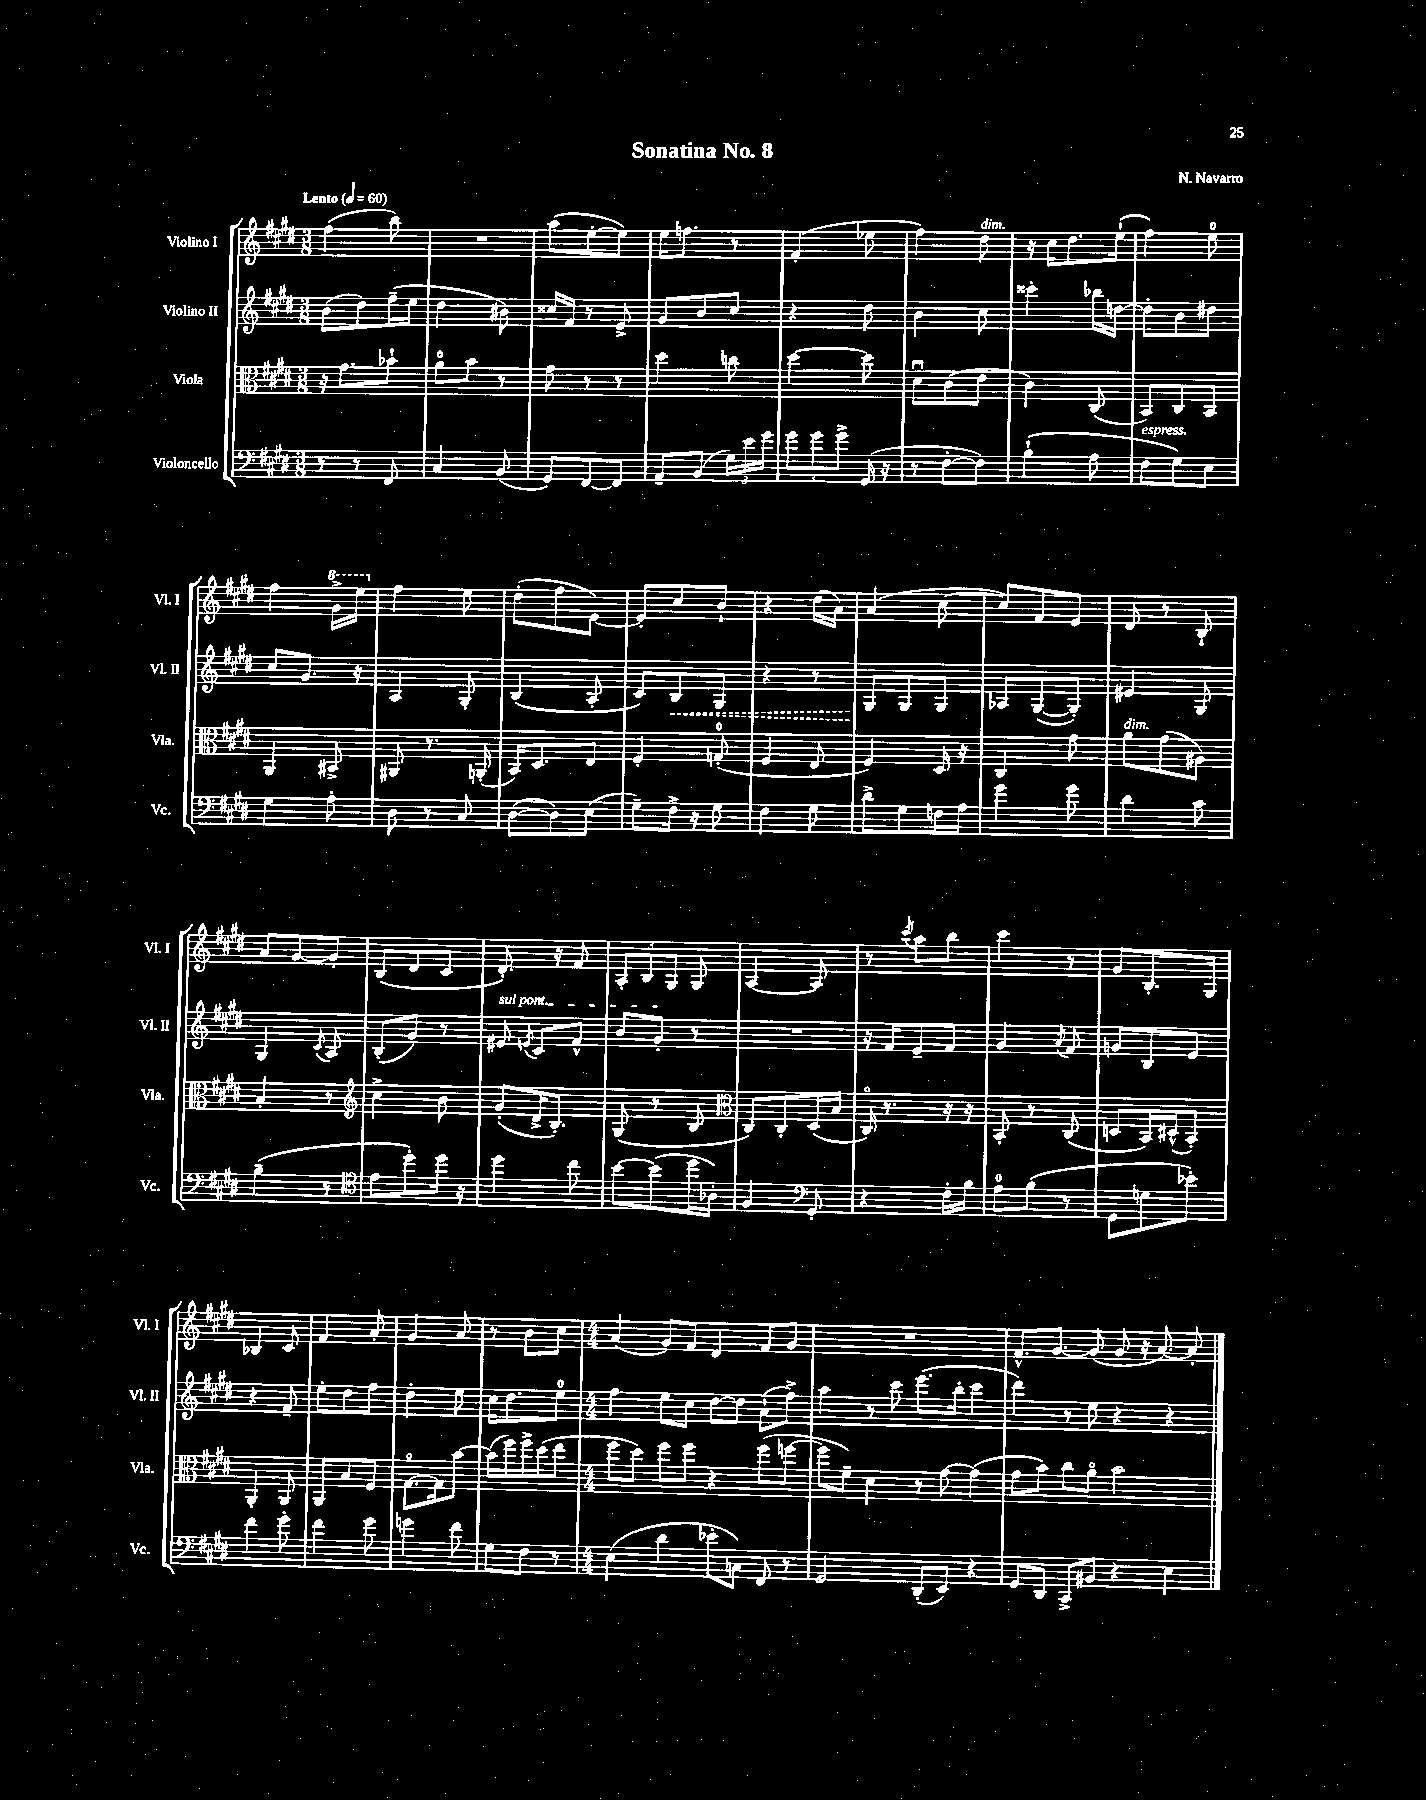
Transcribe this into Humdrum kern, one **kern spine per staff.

**kern	**kern	**kern	**kern
*staff4	*staff3	*staff2	*staff1
*clefF4	*clefC3	*clefG2	*clefG2
*k[f#c#g#d#]	*k[f#c#g#d#]	*k[f#c#g#d#]	*k[f#c#g#d#]
*M3/8	*M3/8	*M3/8	*M3/8
*MM60	*MM60	*MM60	*MM60
8r	16r	(8b	(4ff#
.	8.g#	.	.
8r	.	8dd#)	.
8FF#	8b-`	(16ff#~	8bb)
.	.	16ee	.
=	=	=	=
4C#	8a	4dd#	4.r
.	8b	.	.
(8BB	8r	8b#)	.
=	=	=	=
8GG#)	8g#	16cc##	(8aa
.	.	16f#	.
[8FF#	8r	8r	[8ee'
8FF#]	8r	8e^	8ee])
=	=	=	=
8AA~	4dd#	8g#	16ee
.	.	.	8.ff
(8BB	.	8b	.
24G#)	8cc	8cc#	8r
24e	.	.	.
24g#	.	.	.
=	=	=	=
12g#	[4dd#	4r	(4f#'
12g#	.	.	.
12g#^	.	.	.
(16GG#	8dd#]	8dd#	8ee-
16r	.	.	.
=	=	=	=
8r	8d#u	4b	4ff#)
[8F#'	(8c#	.	.
8F#])	8e	8cc#	8dd#
=	=	=	=
(4B`	4c#)	4ccc##'	16r
.	.	.	16cc#
.	.	.	8.dd#
8A	(8C#	16bb-	.
.	.	[16dd	(16ee`
=	=	=	=
8F#	8BB)	8dd']	4ff#)
8G#)	8C#	8b	.
8E	8BB	8dd#	8ee
=	=	=	=
4G#	4AA	8cc#	4ff#
.	.	8.g#	.
8A'	8BB#^	.	16gg#^
.	.	16r	16eee
=	=	=	=
8D#	8AA#	4A	4ff#
8r	8.r	.	.
8C#	.	8G#'	8ee
.	(16AA'	.	.
=	=	=	=
([8D#	16BB)	(4B	(8dd#'
.	8.D#	.	.
8D#])	.	.	8ff#
(8E	8E	8A'	[8e)
=	=	=	=
8G#~)	4F#'	8c#)	8e']
16F#^	.	8B	8cc#
16r	.	.	.
8G#	(8G'	8G#	8b`
=	=	=	=
4F#	4F#	4r	4r
8G#	8E	8r	(16dd#
.	.	.	16a)
=	=	=	=
8d#^	4F#)	8G#	(4a
8G#	.	8G#	.
16F	16D#	8G#	[8cc#
16A	16r	.	.
=	=	=	=
4g#	4C#	8A-	8cc#])
.	.	([8G#	8f#
8g#	8g#	8G#'])	8e
=	=	=	=
4d#	8a	4e#	8d#
.	(8g#	.	8r
8c#	8A#)	8G#	8B`
=	=	=	=
(4B~	4B'	4G#	8a
.	.	.	[8g#
.	.	8qc#	.
8r	8r	8A	8g#']
=	=	=	=
*clefC4	*clefG2	*	*
8e	4cc#^	(8B'	(8B
8dd#')	.	8g#)	8d#
16dd#	8b	8r	8c#
16r	.	.	.
=	=	=	=
4dd#	(8g#'	8e#	8.d#')
.	.	8qe	.
.	16d#^	8c#	.
.	8.B')	.	16r
8cc#	.	8f#^^	8f#
=	=	=	=
[8b	(8G#	8b	12A'
.	.	.	12B
(8b]	8r	8g#'	.
.	.	.	12G#
16dd#	8B	8r	8G#
16A-')	.	.	.
=	=	=	=
*	*clefC3	*	*
4F#	8C#)	4.r	[4A
.	8C#'	.	.
*clefF4	*	*	*
8GG#'	(16D#	.	8A]
.	16B	.	.
=	=	=	=
4r	16C#o)	16r	8r
.	8.r	16f#	.
.	.	.	8qccc#
.	.	8e~	8aa
16F#'	16r	8f#	8bb
16B	16r	.	.
=	=	=	=
8A	8BB'	4g#	4ccc#
(8B	8r	.	.
.	.	8qa	.
8r	(8C#	8f#	8r
=	=	=	=
8GG#	8D	8g	8g#
8G	16BB)	8B	8.B'
.	(16D#^^	.	.
8e-')	8BB')	8e	.
.	.	.	16G#
=	=	=	=
4f#	4AA'	4r	4B-
8g#'	8AA	8f#~	8c#
=	=	=	=
4f#	8AA	8ee'	4f#
.	8B	8dd#	.
8g#	8F#	8ff#	8a'
=	=	=	=
4g	[8.G#o	4dd#'	4g#
.	16G#]	.	.
8f#	[8b	8ee	8a
=	=	=	=
8G#	(16b]	16cc#	8r
.	16ff#)	8.dd#	.
8F#	16ff#^	.	8b
.	(16dd#	.	.
8r	8ee	8ee	8cc#
=	=	=	=
*M4/4	*M4/4	*M4/4	*M4/4
(4E	8ff#	4ff#	(4a
.	8dd#)	.	.
4d#	8ff#	8ee	8g#)
.	8ff#	8cc#	8f#
8e-'	4r	[8dd#	4d#
8C)	.	8dd#]	.
8FF#	(8ff#	(8a`	8f#
8r	[8ff	8ff#^)	8g#
=	=	=	=
2GG#	8ff]	4aa	1r
.	8f#~)	.	.
.	4d#	8r	.
.	.	8ccc#	.
(8DD#'	8r	(8.eee	.
8EE)	[8g#	.	.
.	.	16bb'	.
4r	(4g#]	4ccc#	.
=	=	=	=
8GG#	8g#	4ddd#)	8.f#^^
8DD#	8b)	.	.
.	.	.	[8.g#
8CC#^	8cc#	8r	.
8BB#	8ao	8ee	(8g#]
4r	2b	4r	8g#
.	.	.	16r
.	.	.	[8.a)
4E	.	4r	.
.	.	.	8a']
==	==	==	==
*-	*-	*-	*-
